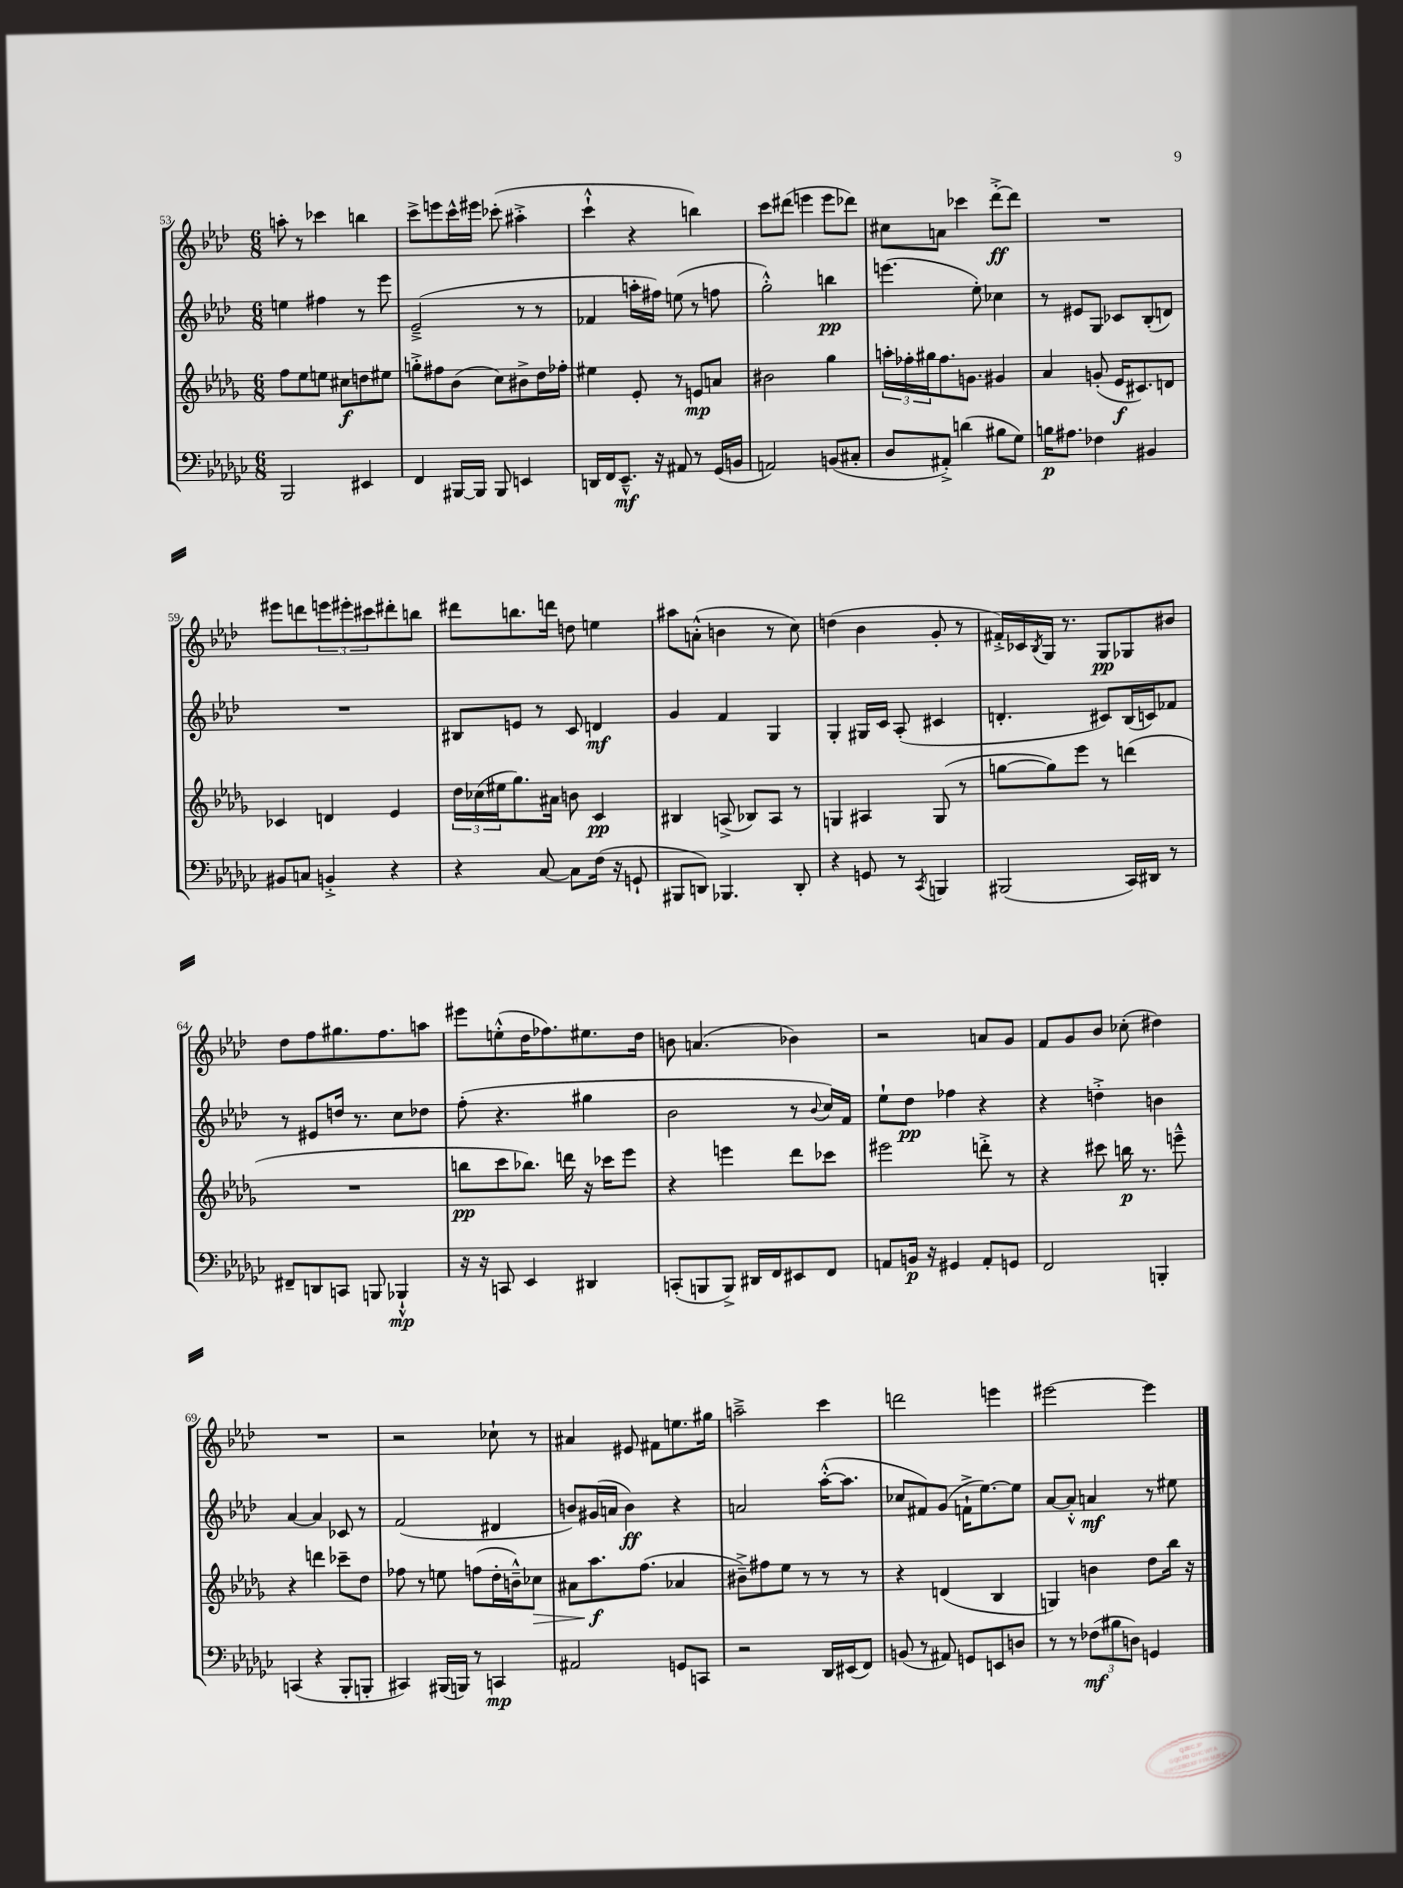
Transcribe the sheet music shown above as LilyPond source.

<<
\new StaffGroup <<
\new Staff = "s0" {
    \clef treble \key aes \major \numericTimeSignature \time 6/8
    a''8-. r8 ces'''4 b''4 |
    c'''8-> e'''8 c'''16-^ eis'''16 ces'''8-.( ais''4-.-> |
    c'''4-!-^ r4 b''4) |
    c'''8 dis'''8( e'''4 e'''8 des'''8) |
    cis''8 a'8 ces'''4 des'''8~-.->\ff des'''8 |
    R2. |
    eis'''8 d'''8 \tuplet 3/2 { e'''8 eis'''8-. cis'''8 } dis'''8-. b''8 |
    dis'''8 b''8. d'''16 d''8 e''4 |
    ais''8 a'8-.-^( b'4 r8 c''8) |
    d''4( bes'4 g'8-. r8 |
    fis'16-.->) ces'16 \acciaccatura { bes8 } g16 r8. g8\pp ges8 bis'8 |
    des''8 f''8 gis''8. f''8. a''8 |
    eis'''8 e''8-.-^( des''16 fes''8.) eis''8. des''16 |
    b'8 a'4.( bes'4) |
    r2 a'8 g'8 |
    f'8 g'8 bes'8 ces''8-.( dis''4) |
    R2. |
    r2 ces''8-! r8 |
    ais'4 eis'8 fis'8 e''8. gis''16 |
    a''2---> c'''4 |
    d'''2 e'''4 |
    eis'''2~ eis'''4 \bar "|." |
}
\new Staff = "s1" {
    \clef treble \key aes \major \numericTimeSignature \time 6/8
    e''4 fis''4 r8 ees'''8 |
    ees'2--->( r8 r8 |
    fes'4 a''16-. fis''16) e''8( r8 f''8 |
    g''2-.-^) b''4\pp |
    e'''4.( ees''8-.) ces''4 |
    r8 eis'8 g8 ces'8 bes8-.( d'8) |
    R2. |
    bis8 e'8 r8 c'8 d'4\mf |
    g'4 f'4 g4 |
    g4-. gis16 c'16 aes8-.( cis'4 |
    d'4.-. cis'8) bes16( c'16) fes'8 |
    r8 eis'8 d''16 r8. c''8 des''8 |
    f''8-.( r4. gis''4 |
    bes'2 r8 \appoggiatura { bes'8 } c''16) f'16 |
    ees''8-! des''8\pp fes''4 r4 |
    r4 d''4-.-> b'4 |
    aes'4~ aes'4 ces'8 r8 |
    f'2( dis'4 |
    b'8) gis'16( a'16 b'4\ff) r4 |
    a'2 aes''16~-.-^( aes''8. |
    ces''8 fis'8) g'8( f'16-!-> ees''8.~) ees''8 |
    aes'8~ aes'8-.-^ a'4\mf r8 eis''8 \bar "|." |
}
\new Staff = "s2" {
    \clef treble \key des \major \numericTimeSignature \time 6/8
    f''8 ees''8 e''8 cis''8\f d''8 eis''8 |
    g''8-.-> fis''8 bes'8( c''8) bis'8-> des''16 fes''16-. |
    eis''4 ees'8-. r8 e'8\mp a'8 |
    bis'2 ges''4 |
    \tuplet 3/2 { a''16-. fes''16-. gis''16 } fes''8. g'8. gis'4 |
    aes'4 g'8-.( ees'16\f cis'8.) d'8 |
    ces'4 d'4 ees'4 |
    \tuplet 3/2 { des''16 ces''16( eis''16 } ges''8.) ais'16 b'8 c'4\pp |
    bis4 a8->( bes8) a8 r8 |
    g4 ais4 g8( r8 |
    g''8~ g''8) ees'''8 r8 d'''4( |
    R2. |
    b''8\pp c'''8 bes''8.) d'''16 r16 ces'''16 ees'''8 |
    r4 e'''4 des'''8 ces'''8 |
    eis'''2 d'''8-.-> r8 |
    r4 cis'''8 b''16\p r8. e'''8---^ |
    r4 d'''4 ces'''8-- des''8 |
    fes''8 r8 e''8 f''8( des''16-. b'16---^) ces''8\> |
    ais'8 aes''8.\f\! f''8.( aes'4 |
    bis'8--->) fis''8 ees''8 r8 r8 r8 |
    r4 d'4( bes4 |
    g4) b'4 des''8 bes''16 r16 \bar "|." |
}
\new Staff = "s3" {
    \clef bass \key ges \major \numericTimeSignature \time 6/8
    bes,,2 eis,4 |
    f,4 bis,,16~ bis,,16 bis,,8 e,4 |
    d,16 f,16 ees,8.---^\mf r16 ais,8 r8 ges,16( b,16 |
    a,2) b,8( cis8-. |
    des8 ais,8-.->) d'4( bis8 ges8) |
    b16\p ais8. fes4 bis,4 |
    bis,8 c8 b,4-.-> r4 |
    r4 ces8~ ces8 f16( r16 g,8-! |
    bis,,8 d,8) bes,,4. d,8-. |
    r4 g,8 r8 \acciaccatura { ces,8 } b,,4 |
    bis,,2( ces,16) dis,16 r8 |
    fis,8-- d,8 c,8 b,,8 bes,,4-!-^\mp |
    r16 r16 c,8 ees,4 dis,4 |
    c,8-.( b,,8 b,,8->) dis,16 f,16 eis,8 f,8 |
    a,8 b,16\p r16 gis,4 a,8-. g,8 |
    f,2 b,,4-. |
    c,4( r4 bes,,8-. b,,8-. |
    cis,4) bis,,16( b,,16) r8 c,4\mp |
    ais,2 g,8 c,8 |
    r2 des,16 eis,16( f,8) |
    b,8( r8 ais,8) g,8 e,8 d8 |
    r8 r8 \tuplet 3/2 { fes8\mf( bis8 d8) } g,4 \bar "|." |
}
>>
>>
\layout { \context { \Score currentBarNumber = #53 } }
